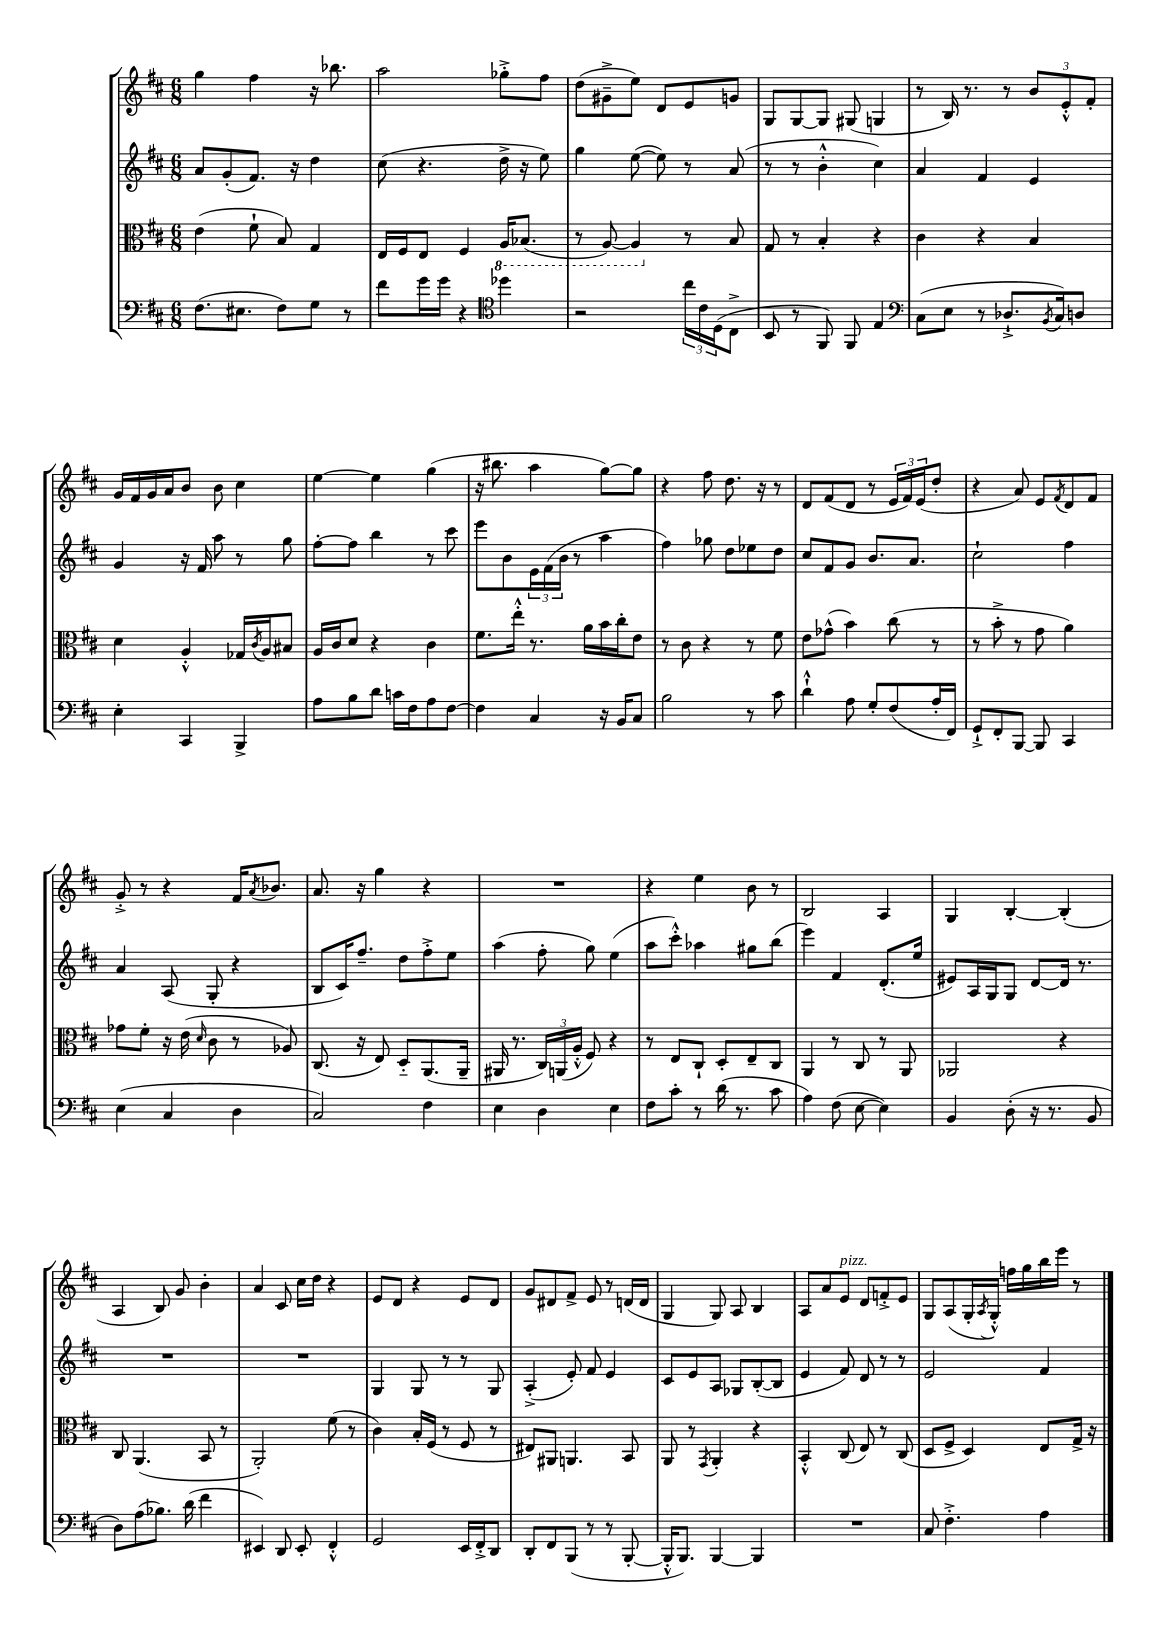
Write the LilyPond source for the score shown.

<<
\new StaffGroup <<
\new Staff = "s0" {
    \clef treble \key d \major \numericTimeSignature \time 6/8
    g''4 fis''4 r16 bes''8. |
    a''2 ges''8-.-> fis''8 |
    d''8( gis'8---> e''8) d'8 e'8 g'8 |
    g8 g8~ g8 gis8( g4 |
    r8 b16) r8. r8 \tuplet 3/2 { b'8 e'8-.-^ fis'8-. } |
    g'16 fis'16 g'16 a'16 b'8 b'8 cis''4 |
    e''4~ e''4 g''4( |
    r16 bis''8. a''4 g''8~) g''8 |
    r4 fis''8 d''8. r16 r8 |
    d'8 fis'8( d'8 r8 \tuplet 3/2 { e'16 fis'16) e'16( } d''8-. |
    r4 a'8) e'8 \acciaccatura { fis'8 } d'8 fis'8 |
    g'8-.-> r8 r4 fis'16 \acciaccatura { a'8 } bes'8. |
    a'8. r16 g''4 r4 |
    R2. |
    r4 e''4 b'8 r8 |
    b2 a4 |
    g4 b4~-. b4-.( |
    a4 b8) g'8 b'4-. |
    a'4 cis'8 cis''16 d''16 r4 |
    e'8 d'8 r4 e'8 d'8 |
    g'8 dis'8 fis'8-> e'8 r8 d'16( d'16 |
    g4 g8) a8 b4 |
    a8 a'8 e'8^\markup { \italic "pizz." } d'8 f'8-.-> e'8 |
    g8 a8( g16-. \acciaccatura { a8 } g16-.-^) f''16 g''16 b''16 e'''16 r8 \bar "|." |
}
\new Staff = "s1" {
    \clef treble \key d \major \numericTimeSignature \time 6/8
    a'8 g'8-.( fis'8.) r16 d''4 |
    cis''8( r4. d''16-> r16 e''8) |
    g''4 e''8~( e''8) r8 a'8( |
    r8 r8 b'4-.-^ cis''4) |
    a'4 fis'4 e'4 |
    g'4 r16 fis'16 a''8 r8 g''8 |
    fis''8~-. fis''8 b''4 r8 cis'''8 |
    e'''8 b'8 \tuplet 3/2 { e'16 fis'16( b'16 } r8 a''4 |
    fis''4) ges''8 d''8 ees''8 d''8 |
    cis''8 fis'8 g'8 b'8. a'8. |
    cis''2-! fis''4 |
    a'4 a8( g8-. r4 |
    b8 cis'16) fis''8.-- d''8 fis''8-.-> e''8 |
    a''4( fis''8-. g''8) e''4( |
    a''8 cis'''8-.-^) aes''4 gis''8 b''8( |
    e'''4) fis'4 d'8.-.( e''16 |
    eis'8) a16 g16 g8 d'8~ d'16 r8. |
    R2. |
    R2. |
    g4 g8 r8 r8 g8 |
    a4-.->( e'8-.) fis'8 e'4 |
    cis'8 e'8 a8 ges8 b8~-.( b8 |
    e'4 fis'8) d'8 r8 r8 |
    e'2 fis'4 \bar "|." |
}
\new Staff = "s2" {
    \clef alto \key d \major \numericTimeSignature \time 6/8
    e'4( fis'8-! b8) g4 |
    e16 fis16 e8 fis4 \ottava #-1 a,16 bes,8.( |
    r8 a,8~) a,4 \ottava #0 r8 b8 |
    g8 r8 b4-. r4 |
    cis'4 r4 b4 |
    d'4 a4-.-^ ges16 \acciaccatura { cis'8 } a16 bis8 |
    a16 cis'16 d'8 r4 cis'4 |
    fis'8. e''16-.-^ r8. a'16 b'16 cis''16-. e'8 |
    r8 cis'8 r4 r8 fis'8 |
    e'8 ges'8-^( b'4) cis''8( r8 |
    r8 b'8-.-> r8 g'8 a'4) |
    ges'8 fis'8-. r16 e'16( \grace { d'16 } cis'8 r8 aes8) |
    cis8.( r16 e8) d8-_ a,8.( a,16-- |
    ais,16 r8. \tuplet 3/2 { cis16) a,16( a16-.-^ } fis8) r4 |
    r8 e8 cis8-! d8-. e8-- cis8 |
    a,4 r8 cis8 r8 a,8 |
    aes,2 r4 |
    cis8 a,4.( b,8 r8 |
    a,2-.) fis'8( r8 |
    cis'4) b16-. fis16( r8 fis8 r8 |
    eis8) ais,8 a,4. b,8 |
    a,8 r8 \acciaccatura { g,8 } a,4-. r4 |
    b,4-.-^ cis8( e8) r8 cis8( |
    d8 fis8-> d4) e8 g16-> r16 \bar "|." |
}
\new Staff = "s3" {
    \clef bass \key d \major \numericTimeSignature \time 6/8
    fis8.( eis8. fis8) g8 r8 |
    fis'8 g'16 g'16 r4 \clef tenor des''4 |
    r2 \tuplet 3/2 { cis''16 cis'16 d16( } cis8-> |
    b,8 r8 fis,8) fis,8 e4 |
    \clef bass cis8( e8 r8 des8.-!-> \acciaccatura { b,8 } cis16) d8 |
    e4-. cis,4 b,,4-> |
    a8 b8 d'8 c'16 fis16 a8 fis8~ |
    fis4 cis4 r16 b,16 cis8 |
    b2 r8 cis'8 |
    d'4-!-^ a8 g8-. fis8( a16-. fis,16) |
    g,8-!-> fis,8-. b,,8~ b,,8 cis,4 |
    e4( cis4 d4 |
    cis2) fis4 |
    e4 d4 e4 |
    fis8 cis'8-. r8 d'16( r8. cis'8 |
    a4) fis8( e8~ e4) |
    b,4 d8-.( r16 r8. b,8 |
    d8) a8( bes8.) d'16( fis'4 |
    eis,4) d,8 eis,8-. fis,4-.-^ |
    g,2 e,16 fis,16-.-> d,8 |
    d,8-. fis,8 b,,8( r8 r8 b,,8~-. |
    b,,16-.-^ b,,8.) b,,4~ b,,4 |
    R2. |
    cis8 fis4.-.-> a4 \bar "|." |
}
>>
>>
\layout { \context { \Score \remove "Bar_number_engraver" } }
